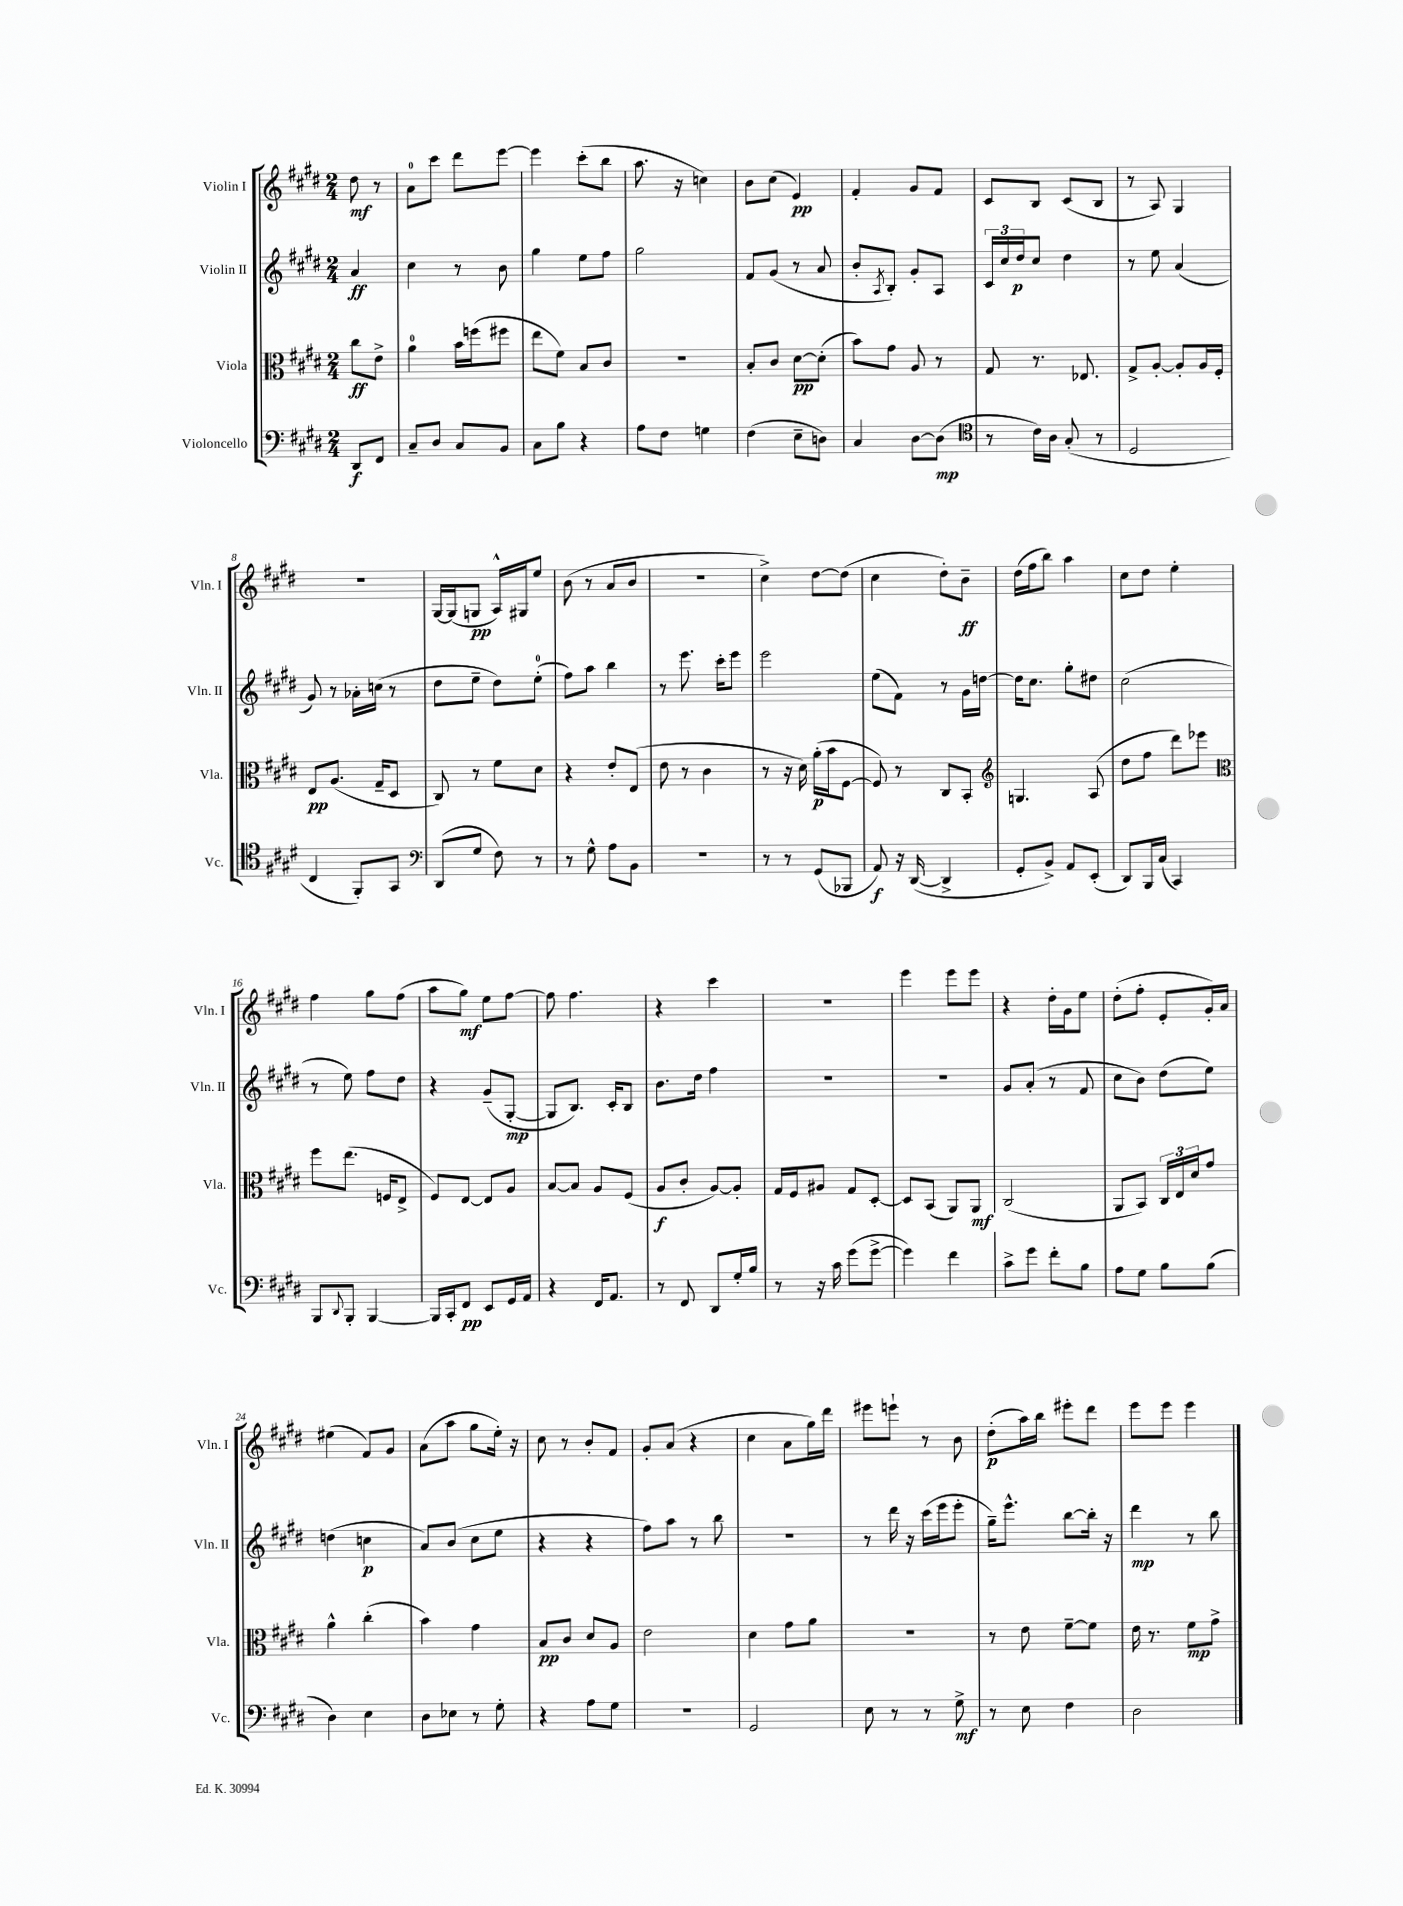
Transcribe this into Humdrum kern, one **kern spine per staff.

**kern	**kern	**kern	**kern
*staff4	*staff3	*staff2	*staff1
*clefF4	*clefC3	*clefG2	*clefG2
*k[f#c#g#d#]	*k[f#c#g#d#]	*k[f#c#g#d#]	*k[f#c#g#d#]
*M2/4	*M2/4	*M2/4	*M2/4
8DD#	8cc#	4a	8dd#
8FF#	8e^	.	8r
=	=	=	=
8C#~	4a	4cc#	8a
8D#	.	.	8ccc#
8C#	16b	8r	8ddd#
.	(16ff	.	.
8BB	8ff#	8b	[8eee
=	=	=	=
8C#	8ee	4gg#	4eee]
8B	8f#)	.	.
4r	8B	8ee	(8ccc#'
.	8c#	8ff#	8bb
=	=	=	=
8A	2r	2gg#	8.aa
8F#	.	.	.
.	.	.	16r
4G	.	.	4cc)
=	=	=	=
(4F#	8B'	8f#	8b
.	8c#	(8g#	(8cc#
8E~	[8d#	8r	4e)
8D)	(8d#']	8a	.
=	=	=	=
4C#	8b)	8b'	4f#'
.	.	8qA	.
.	8g#	8B')	.
[8D#	8A	8g#'	8g#
(8D#]	8r	8A	8f#
=	=	=	=
*clefC4	*	*	*
8r	8G#	24c#	8c#
.	.	24cc#	.
.	.	24dd#	.
16c#)	8.r	8cc#	8B
16A	.	.	.
(8G#'	.	4dd#	(8c#
.	8.E-	.	.
8r	.	.	8B
=	=	=	=
2D#	8G#^	8r	8r
.	[8A'	8ee	8A)
.	8A']	(4a	4G#
.	16A	.	.
.	16F#'	.	.
=	=	=	=
4C#	8E	8g#)	2r
.	(8.A	8r	.
8FF#')	.	16a-'	.
.	16G#~	(16cc	.
8GG#	8D#	8r	.
=	=	=	=
*clefF4	*	*	*
(8DD#	8C#)	8dd#	[16G#
.	.	.	(16G#]
8G#	8r	8ee~	8G
8F#)	8f#	8dd#)	16A^^)
.	.	.	16G#
8r	8d#	(8ee'	8ee
=	=	=	=
8r	4r	8ff#)	(8b
8G#^^	.	8aa	8r
8A	8e'	4bb	8a
8BB	(8E	.	8b
=	=	=	=
2r	8e	8r	2r
.	8r	8.eee	.
.	4c#	.	.
.	.	16ccc#'	.
.	.	8eee	.
=	=	=	=
8r	8r	2eee	4cc#^)
8r	16r	.	.
.	16d#)	.	.
(8GG#	(16a'	.	[8dd#
.	16b	.	.
8BBB-	[8F#	.	(8dd#]
=	=	=	=
8AA)	8F#])	(8ee	4cc#
16r	8r	8f#)	.
([16DD#	.	.	.
4DD#^]	8C#	8r	8dd#')
.	8BB'	16g#	8b~
.	.	[16dd	.
=	=	=	=
*	*clefG2	*	*
8GG#'	4.G	16dd]	(16dd#
.	.	8.cc#	16ff#
8BB^)	.	.	8bb)
8AA	.	8gg#'	4aa
(8EE'	(8A	8dd#	.
=	=	=	=
8DD#)	8dd#	(2cc#	8cc#
16BBB	8ff#	.	8dd#
(16C#	.	.	.
4CC#)	8ddd#)	.	4ee'
.	8eee-	.	.
=	=	=	=
*	*clefC3	*	*
8BBB	8ff#	8r	4ff#
8qqDD#	.	.	.
8BBB'	(8.ee	8ee)	.
[4BBB	.	8ff#	8gg#
.	16F	.	.
.	8E^	8dd#	(8ff#
=	=	=	=
16BBB]	8F#)	4r	8aa
16CC#'	.	.	.
8FF#	[8E	.	8gg#)
8EE	8E]	(8g#~	8ee
16GG#	8A	[8G#'	[8ff#
16AA	.	.	.
=	=	=	=
4r	[8B	8G#]	8ff#]
.	8B]	8.B)	4.ff#
16FF#	8A	.	.
8.AA	.	16c#'	.
.	(8F#	8B	.
=	=	=	=
8r	8A	8.b	4r
8FF#	8c#'	.	.
.	.	16dd#	.
8DD#	[8A)	4ff#	4ccc#
16G#'	8A']	.	.
16B	.	.	.
=	=	=	=
8r	16G#	2r	2r
.	16F#	.	.
16r	8A#	.	.
16c#	.	.	.
(8g#	8G#	.	.
[8g#^	[8D#'	.	.
=	=	=	=
4g#])	8D#]	2r	4eee
.	(8BB	.	.
4f#	8AA)	.	8eee
.	8AA	.	8eee
=	=	=	=
8c#^	(2C#	8g#	4r
8g#	.	(8a'	.
8f#'	.	8r	16dd#'
.	.	.	16g#
8B	.	8f#	8ee
=	=	=	=
8A	8AA	8cc#	(8dd#'
8G#	8BB)	8b)	8ff#'
8B	24C#	(8dd#	8e'
.	24E	.	.
.	24d#	.	.
(8B	8g#	8ee)	16g#')
.	.	.	16a
=	=	=	=
4D#)	4a^^	(4dd	(4ee#
4E	(4cc#'	4cc	8f#)
.	.	.	8g#
=	=	=	=
8D#	4b)	8a)	(8a
8E-	.	(8b	8aa
8r	4g#	8cc#	8gg#
8G#'	.	8ee	16ee')
.	.	.	16r
=	=	=	=
4r	8B	4r	8cc#
.	8c#	.	8r
8A	8d#	4r	8b'
8G#	8A	.	8f#
=	=	=	=
2r	2e	8ff#)	8g#'
.	.	8aa	(8a
.	.	8r	4r
.	.	8bb	.
=	=	=	=
2GG#	4d#	2r	4cc#
.	8g#	.	8a
.	8a	.	16gg#)
.	.	.	16ddd#
=	=	=	=
8E	2r	8r	8eee#
8r	.	16ddd#	8eee`
.	.	16r	.
8r	.	(16ccc#	8r
.	.	16eee	.
8G#^	.	8eee'	8b
=	=	=	=
8r	8r	16gg#~)	(8dd#'
.	.	8.eee^^	.
8E	8e	.	16aa)
.	.	.	16bb
4F#	[8f#~	[8bb	8eee#'
.	8f#]	16bb']	8ddd#
.	.	16r	.
=	=	=	=
2D#	16e	4ddd#	8eee
.	8.r	.	.
.	.	.	8eee
.	8f#	8r	4eee
.	8g#^	8bb	.
==	==	==	==
*-	*-	*-	*-
